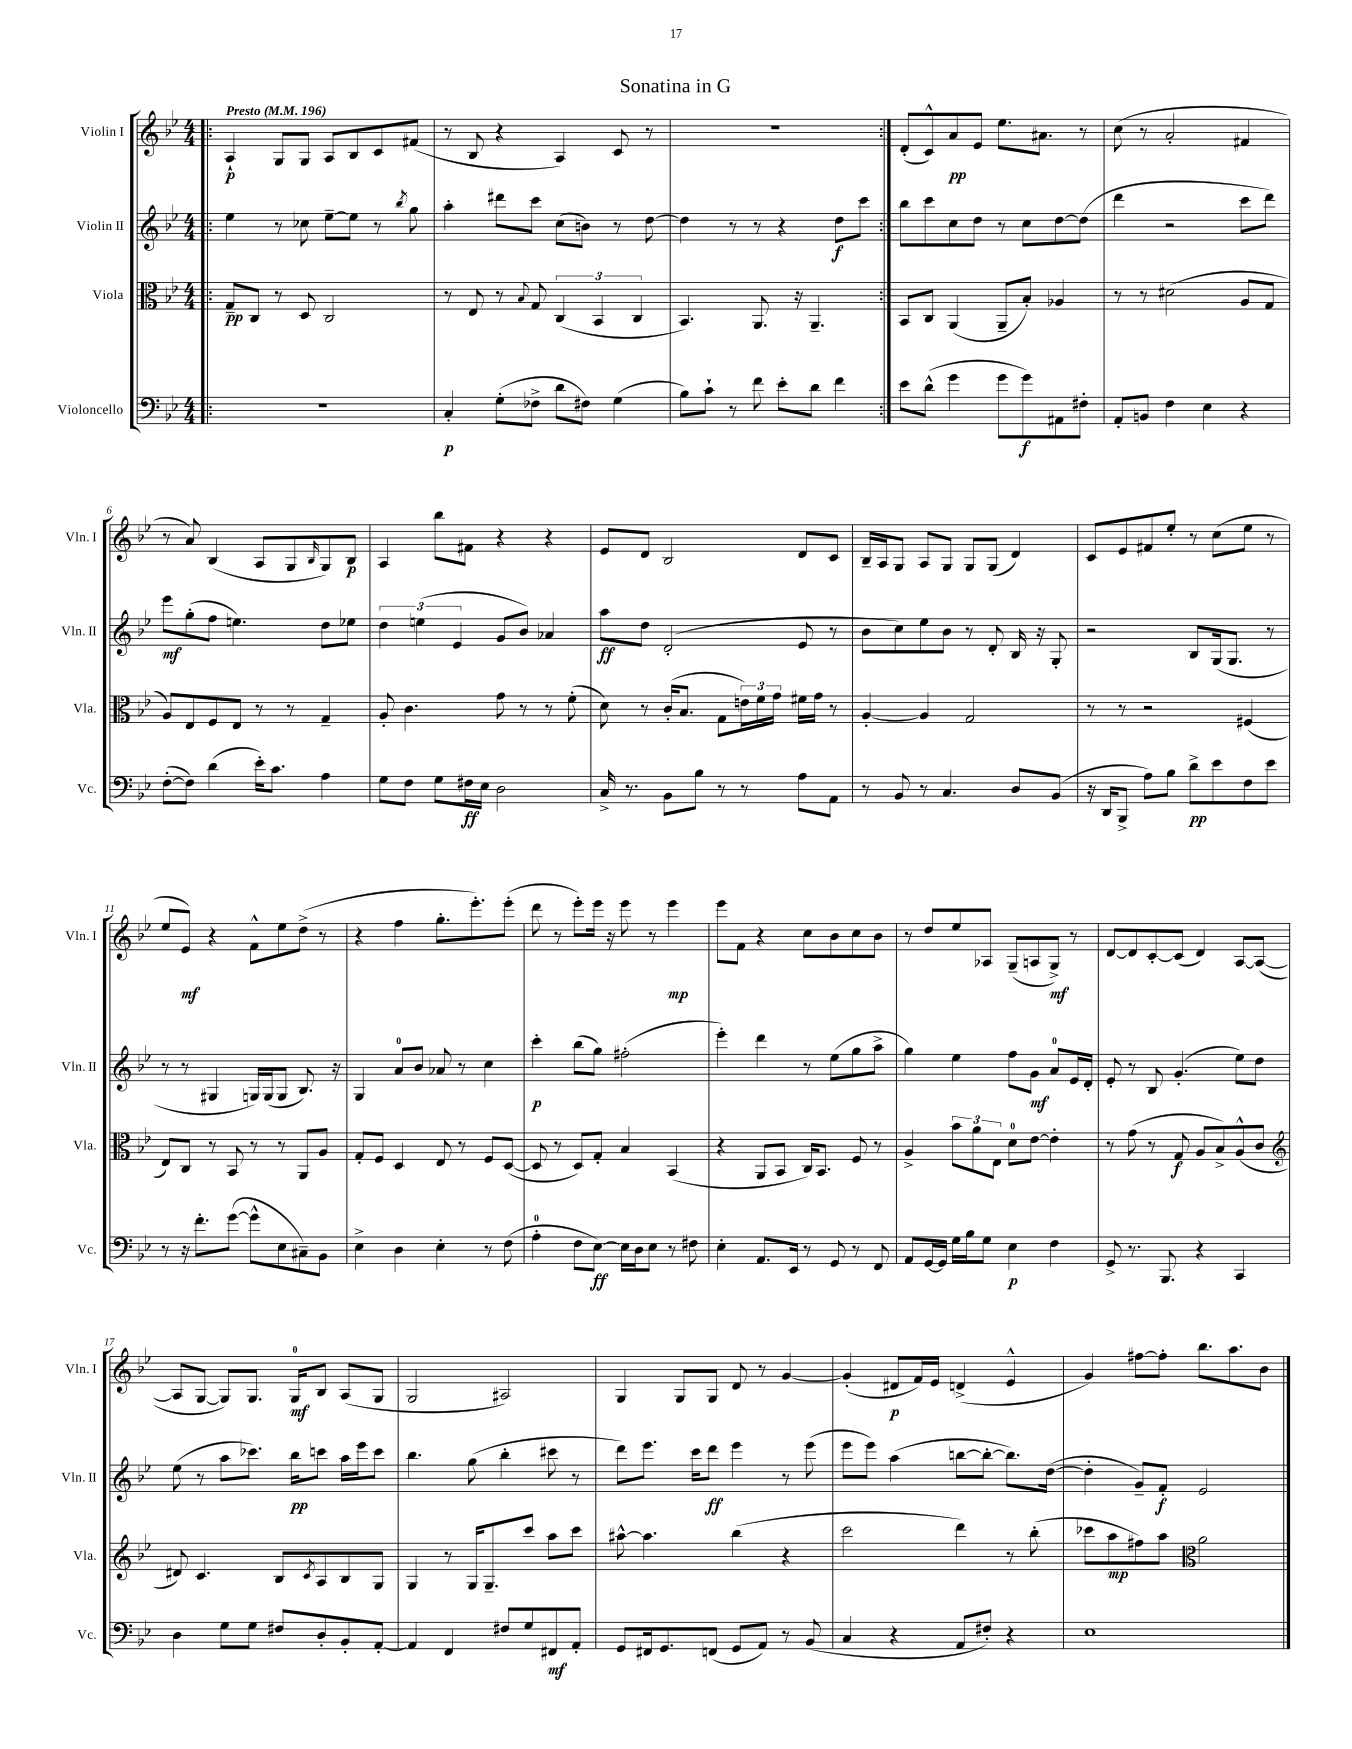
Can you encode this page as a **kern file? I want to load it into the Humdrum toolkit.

**kern	**dynam	**kern	**dynam	**kern	**dynam	**kern	**dynam
*part4	*part4	*part3	*part3	*part2	*part2	*part1	*part1
*staff4	*staff4	*staff3	*staff3	*staff2	*staff2	*staff1	*staff1
*I"Violoncello	*	*I"Viola	*	*I"Violin II	*	*I"Violin I	*
*I'Vc.	*	*I'Vla.	*	*I'Vln. II	*	*I'Vln. I	*
*clefF4	*	*clefC3	*	*clefG2	*	*clefG2	*
*k[b-e-]	*	*k[b-e-]	*	*k[b-e-]	*	*k[b-e-]	*
*M4/4	*	*M4/4	*	*M4/4	*	*M4/4	*
*MM196	*	*MM196	*	*MM196	*	*MM196	*
=1!|:	=1!|:	=1!|:	=1!|:	=1!|:	=1!|:	=1!|:	=1!|:
!	!	!	!	!	!	!LO:TX:a:B:t=Presto	!
1r	.	8G~/L	pp	4ee-\	.	4A`/	p
.	.	8C/J	.	.	.	.	.
.	.	8r	.	8r	.	8G/L	.
.	.	8D/	.	8cc-X\	.	8G/J	.
.	.	2C/	.	[8ee-~\L	.	8A/L	.
.	.	.	.	8ee-\J]	.	8B-/	.
.	.	.	.	8r	.	8c/	.
.	.	.	.	8qbb-/	.	.	.
.	.	.	.	8gg\	.	(8f#X/J	.
=2	=2	=2	=2	=2	=2	=2	=2
4C'/	p	8r	.	4aa'\	.	8r	.
.	.	8E-/	.	.	.	8B-/	.
(8G'\L	.	8r	.	8ddd#X\L	.	4r	.
.	.	8qqB-/	.	.	.	.	.
8F-X^\J	.	8G/	.	8ccc\J	.	.	.
8d\L	.	(6C/	.	(8cc\L	.	4A/)	.
8F#X\J)	.	.	.	8bn\J)	.	.	.
.	.	6BB-/	.	.	.	.	.
(4G\	.	.	.	8r	.	8c/	.
.	.	6C/	.	.	.	.	.
.	.	.	.	[8dd\	.	8r	.
=3	=3	=3	=3	=3	=3	=3	=3
8B-\L)	.	4.BB-/)	.	4dd\]	.	1r	.
8c`\J	.	.	.	.	.	.	.
8r	.	.	.	8r	.	.	.
8f\	.	8.AA/	.	8r	.	.	.
8e-'\L	.	.	.	4r	.	.	.
.	.	16r	.	.	.	.	.
8d\J	.	4.AA~/	.	.	.	.	.
4f\	.	.	.	8dd\L	f	.	.
.	.	.	.	8ccc\J	.	.	.
=4:|!	=4:|!	=4:|!	=4:|!	=4:|!	=4:|!	=4:|!	=4:|!
8e-\L	.	8BB-/L	.	8bb-\L	.	(8d'/L	.
(8d^^\J	.	8C/J	.	8ccc\	.	8c^^/)	.
4g\	.	(4AA/	.	8cc\	.	8a/	pp
.	.	.	.	8dd\J	.	8e-/J	.
8g\L	.	8AA~/L	.	8r	.	8.ee-\L	.
8g\)	f	8B-'/J)	.	8cc\L	.	.	.
.	.	.	.	.	.	8.a#X\J	.
8AA#X\	.	4A-X/	.	[8dd\	.	.	.
8F#X'\J	.	.	.	(8dd\J]	.	8r	.
=5	=5	=5	=5	=5	=5	=5	=5
8AA'/L	.	8r	.	4ddd\	.	(8cc\	.
8BBn/J	.	8r	.	.	.	8r	.
4F\	.	(2d#X\	.	2r	.	2a'/	.
4E-\	.	.	.	.	.	.	.
4r	.	8A/L	.	8ccc\L	.	4f#X/	.
.	.	8G/J	.	8ddd\J)	.	.	.
!!LO:LB:g=z
=6	=6	=6	=6	=6	=6	=6	=6
([8F'\L	.	8A/L)	.	8eee-\L	mf	8r	.
8F\J])	.	8E-/	.	(8gg'\	.	8a/)	.
(4d\	.	8F/	.	8ff\J	.	(4B-/	.
.	.	8E-/J	.	4.een\)	.	.	.
16e-'\KL)	.	8r	.	.	.	8A/L	.
8.c\J	.	.	.	.	.	.	.
.	.	8r	.	.	.	8G/	.
.	.	.	.	.	.	16qqB-/	.
4A\	.	4G~/	.	8dd\L	.	8G/)	.
.	.	.	.	8ee-X\J	.	8B-/J	p
=7	=7	=7	=7	=7	=7	=7	=7
8G\L	.	8A'/	.	6dd\	.	4A/	.
8F\J	.	4.c\	.	.	.	.	.
.	.	.	.	(6een\	.	.	.
8G\L	.	.	.	.	.	8bb-\L	.
.	.	.	.	6e-/	.	.	.
16F#X\L	ff	.	.	.	.	8f#X\J	.
16E-\JJ	.	.	.	.	.	.	.
2D\	.	8g\	.	8g/L	.	4r	.
.	.	8r	.	8b-/J)	.	.	.
.	.	8r	.	4a-X/	.	4r	.
.	.	(8f'\	.	.	.	.	.
=8	=8	=8	=8	=8	=8	=8	=8
16C^/	.	8d\)	.	8aa\L	ff	8e-/L	.
8.r	.	.	.	.	.	.	.
.	.	8r	.	8dd\J	.	8d/J	.
8BB-\L	.	(16c'/KL	.	(2d'/	.	2B-/	.
.	.	8.B-/J	.	.	.	.	.
8B-\J	.	.	.	.	.	.	.
8r	.	8G\L	.	.	.	.	.
8r	.	24en\L)	.	.	.	.	.
.	.	24f\	.	.	.	.	.
.	.	24g\JJ	.	.	.	.	.
8A\L	.	16f#X\LL	.	8e-/	.	8d/L	.
.	.	16g\JJ	.	.	.	.	.
8AA\J	.	8r	.	8r	.	8c/J	.
=9	=9	=9	=9	=9	=9	=9	=9
8r	.	[4A'/	.	8b-\L	.	16B-~/LL	.
.	.	.	.	.	.	16A/J	.
8BB-/	.	.	.	8cc\)	.	8G/J	.
8r	.	4A/]	.	8ee-\	.	8A/L	.
4.C/	.	.	.	8b-\J	.	8G/J	.
.	.	2G/	.	8r	.	8G/L	.
.	.	.	.	8d'/	.	(8G/J	.
8D/L	.	.	.	16B-/	.	4d/)	.
.	.	.	.	16r	.	.	.
(8BB-/J	.	.	.	8G'/	.	.	.
=10	=10	=10	=10	=10	=10	=10	=10
16r	.	8r	.	2r	.	8c/L	.
16DD/KL	.	.	.	.	.	.	.
8BBB-^/J	.	8r	.	.	.	8e-/	.
8A\L)	.	2r	.	.	.	8f#X/	.
8B-\J	.	.	.	.	.	8ee-'/J	.
8d^\L	pp	.	.	8B-/L	.	8r	.
8e-\	.	.	.	(16G/k	.	(8cc\L	.
.	.	.	.	8.G/J	.	.	.
8F\	.	(4F#X/	.	.	.	8ee-\J	.
8e-\J	.	.	.	8r	.	8r	.
!!LO:LB:g=z
=11	=11	=11	=11	=11	=11	=11	=11
8r	.	8E-/L)	.	8r	.	8ee-/L	.
16r	.	8C/J	.	8r	.	8e-/J)	mf
8.f'\L	.	.	.	.	.	.	.
.	.	8r	.	4G#X/	.	4r	.
([8g\J	.	8BB-/	.	.	.	.	.
8g^^\L]	.	8r	.	16Gn/LL)	.	8f^^\L	.
.	.	.	.	(16G/J	.	.	.
8E-\	.	8r	.	8G/J	.	8ee-\	.
8C#X~\)	.	8AA/L	.	8.B-/)	.	(8dd^\J	.
8BB-\J	.	8A/J	.	.	.	8r	.
.	.	.	.	16r	.	.	.
=12	=12	=12	=12	=12	=12	=12	=12
4E-^\	.	8G'/L	.	4G/	.	4r	.
.	.	8F/J	.	.	.	.	.
4D\	.	4D/	.	8a/L	.	4ff\	.
.	.	.	.	8b-/J	.	.	.
4E-'\	.	8E-/	.	8a-X/	.	8.gg'\L	.
.	.	8r	.	8r	.	.	.
.	.	.	.	.	.	8.eee-'\)	.
8r	.	8F/L	.	4cc\	.	.	.
(8F\	.	([8D/J	.	.	.	(8eee-'\J	.
=13	=13	=13	=13	=13	=13	=13	=13
4A'\	.	8D/]	.	4ccc'\	p	8ddd\	.
.	.	8r	.	.	.	8r	.
8F\L	.	8D/L)	.	(8bb-\L	.	8eee-'\L)	.
[8E-\J)	ff	8G'/J	.	8gg\J)	.	16eee-\Jk	.
.	.	.	.	.	.	16r	.
16E-\LL]	.	4B-/	.	(2ff#X'\	.	8eee-\	.
16D\J	.	.	.	.	.	.	.
8E-\J	.	.	.	.	.	8r	.
8r	.	(4BB-/	.	.	.	4eee-\	mp
8F#X\	.	.	.	.	.	.	.
=14	=14	=14	=14	=14	=14	=14	=14
4E-'\	.	4r	.	4eee-'\)	.	8eee-\L	.
.	.	.	.	.	.	8f\J	.
8.AA/L	.	8AA/L	.	4ddd\	.	4r	.
.	.	8BB-/J	.	.	.	.	.
16EE-/Jk	.	.	.	.	.	.	.
8r	.	16C/KL)	.	8r	.	8cc\L	.
.	.	8.BB-/J	.	.	.	.	.
8GG/	.	.	.	(8ee-\L	.	8b-\	.
8r	.	8F/	.	8gg\	.	8cc\	.
8FF/	.	8r	.	8aa^\J	.	8b-\J	.
=15	=15	=15	=15	=15	=15	=15	=15
8AA/L	.	4A^/	.	4gg\)	.	8r	.
[16GG/L	.	.	.	.	.	8dd/L	.
16GG/JJ]	.	.	.	.	.	.	.
16G\LL	.	12b-\L	.	4ee-\	.	8ee-/	.
16B-\J	.	.	.	.	.	.	.
.	.	12a\	.	.	.	.	.
8G\J	.	.	.	.	.	8A-X/J	.
.	.	12E-\J	.	.	.	.	.
4E-\	p	8d\L	.	8ff\L	.	(8G~/L	.
.	.	[8e-\J	.	8g\J	mf	8An/	.
4F\	.	4e-'\]	.	8a/L	.	8G^/J)	mf
.	.	.	.	16e-/L	.	8r	.
.	.	.	.	16d'/JJ	.	.	.
=16	=16	=16	=16	=16	=16	=16	=16
8GG^/	.	8r	.	8e-'/	.	[8d/L	.
8.r	.	(8g\	.	8r	.	8d/]	.
.	.	8r	.	8B-/	.	[8c'/	.
8.BBB-/	.	.	.	.	.	.	.
.	.	8G/	f	(4.g'/	.	(8c/J]	.
4r	.	8A/L	.	.	.	4d/)	.
.	.	8B-^/)	.	.	.	.	.
4CC/	.	(8A^^/	.	8ee-\L)	.	[8A/L	.
.	.	8c/J	.	8dd\J	.	(8A/J_	.
!!LO:LB:g=z
=17	=17	=17	=17	=17	=17	=17	=17
*	*	*clefG2	*	*	*	*	*
4D\	.	8d#X/)	.	(8ee-\	.	8A/L]	.
.	.	4.c/	.	8r	.	[8G/J	.
8G\L	.	.	.	8aa\L	.	8G/L])	.
8G\J	.	.	.	8.ccc-X\J)	.	8.G/J	.
8F#X/L	.	8B-/L	.	.	.	.	.
.	.	.	.	16bb-\KL	pp	16G/KL	mf
.	.	8qc/	.	.	.	.	.
8D'/	.	8A/	.	8cccn\J	.	8B-/J	.
8BB-'/	.	8B-/	.	16aa\LL	.	(8A/L	.
.	.	.	.	16eee-\J	.	.	.
[8AA'/J	.	8G/J	.	8ccc\J	.	8G/J	.
=18	=18	=18	=18	=18	=18	=18	=18
4AA/]	.	4G/	.	4.bb-\	.	2G/	.
4FF/	.	8r	.	.	.	.	.
.	.	16G/KL	.	(8gg\	.	.	.
.	.	8.G~/	.	.	.	.	.
8F#X/L	.	.	.	4bb-'\	.	2A#X/)	.
8G/	.	8ccc/J	.	.	.	.	.
8FF#X/	mf	8aa\L	.	8ccc#X\	.	.	.
8AA'/J	.	8ccc\J	.	8r	.	.	.
=19	=19	=19	=19	=19	=19	=19	=19
8GG/L	.	[8aa#X^^\	.	8ddd\L)	.	4G/	.
16FF#X/k	.	4.aa#\]	.	8.eee-\J	.	.	.
8.GG/	.	.	.	.	.	.	.
.	.	.	.	.	.	8G/L	.
.	.	.	.	16ccc\KL	.	.	.
(8FFn/J	.	.	.	8ddd\J	ff	8G/J	.
8GG/L	.	(4bb-\	.	4eee-\	.	8d/	.
8AA/J)	.	.	.	.	.	8r	.
8r	.	4r	.	8r	.	[4g/	.
(8BB-/	.	.	.	(8eee-\	.	.	.
=20	=20	=20	=20	=20	=20	=20	=20
4C/	.	2ccc\	.	8eee-\L	.	(4g'/]	.
.	.	.	.	8eee-\J)	.	.	.
4r	.	.	.	(4aa\	.	8d#X/L	p
.	.	.	.	.	.	16f/L)	.
.	.	.	.	.	.	16e-/JJ	.
8AA/L	.	4ddd\)	.	[8bbn\L	.	(4dn^/	.
8F#X'/J)	.	.	.	8bb'\J_	.	.	.
4r	.	8r	.	8.bb\L])	.	4e-^^/	.
.	.	(8bb-'\	.	.	.	.	.
.	.	.	.	([16dd\Jk	.	.	.
=21	=21	=21	=21	=21	=21	=21	=21
1E-	.	8ccc-X\L	.	4dd'\]	.	4g/)	.
.	.	8aa\	mp	.	.	.	.
.	.	8ff#X\)	.	8g~/L)	.	[8ff#X\L	.
.	.	8aa\J	.	8f'/J	f	8ff#'\J]	.
*	*	*clefC3	*	*	*	*	*
.	.	2a\	.	2e-/	.	8.bb-\L	.
.	.	.	.	.	.	8.aa\	.
.	.	.	.	.	.	8b-\J	.
==	==	==	==	==	==	==	==
*-	*-	*-	*-	*-	*-	*-	*-
